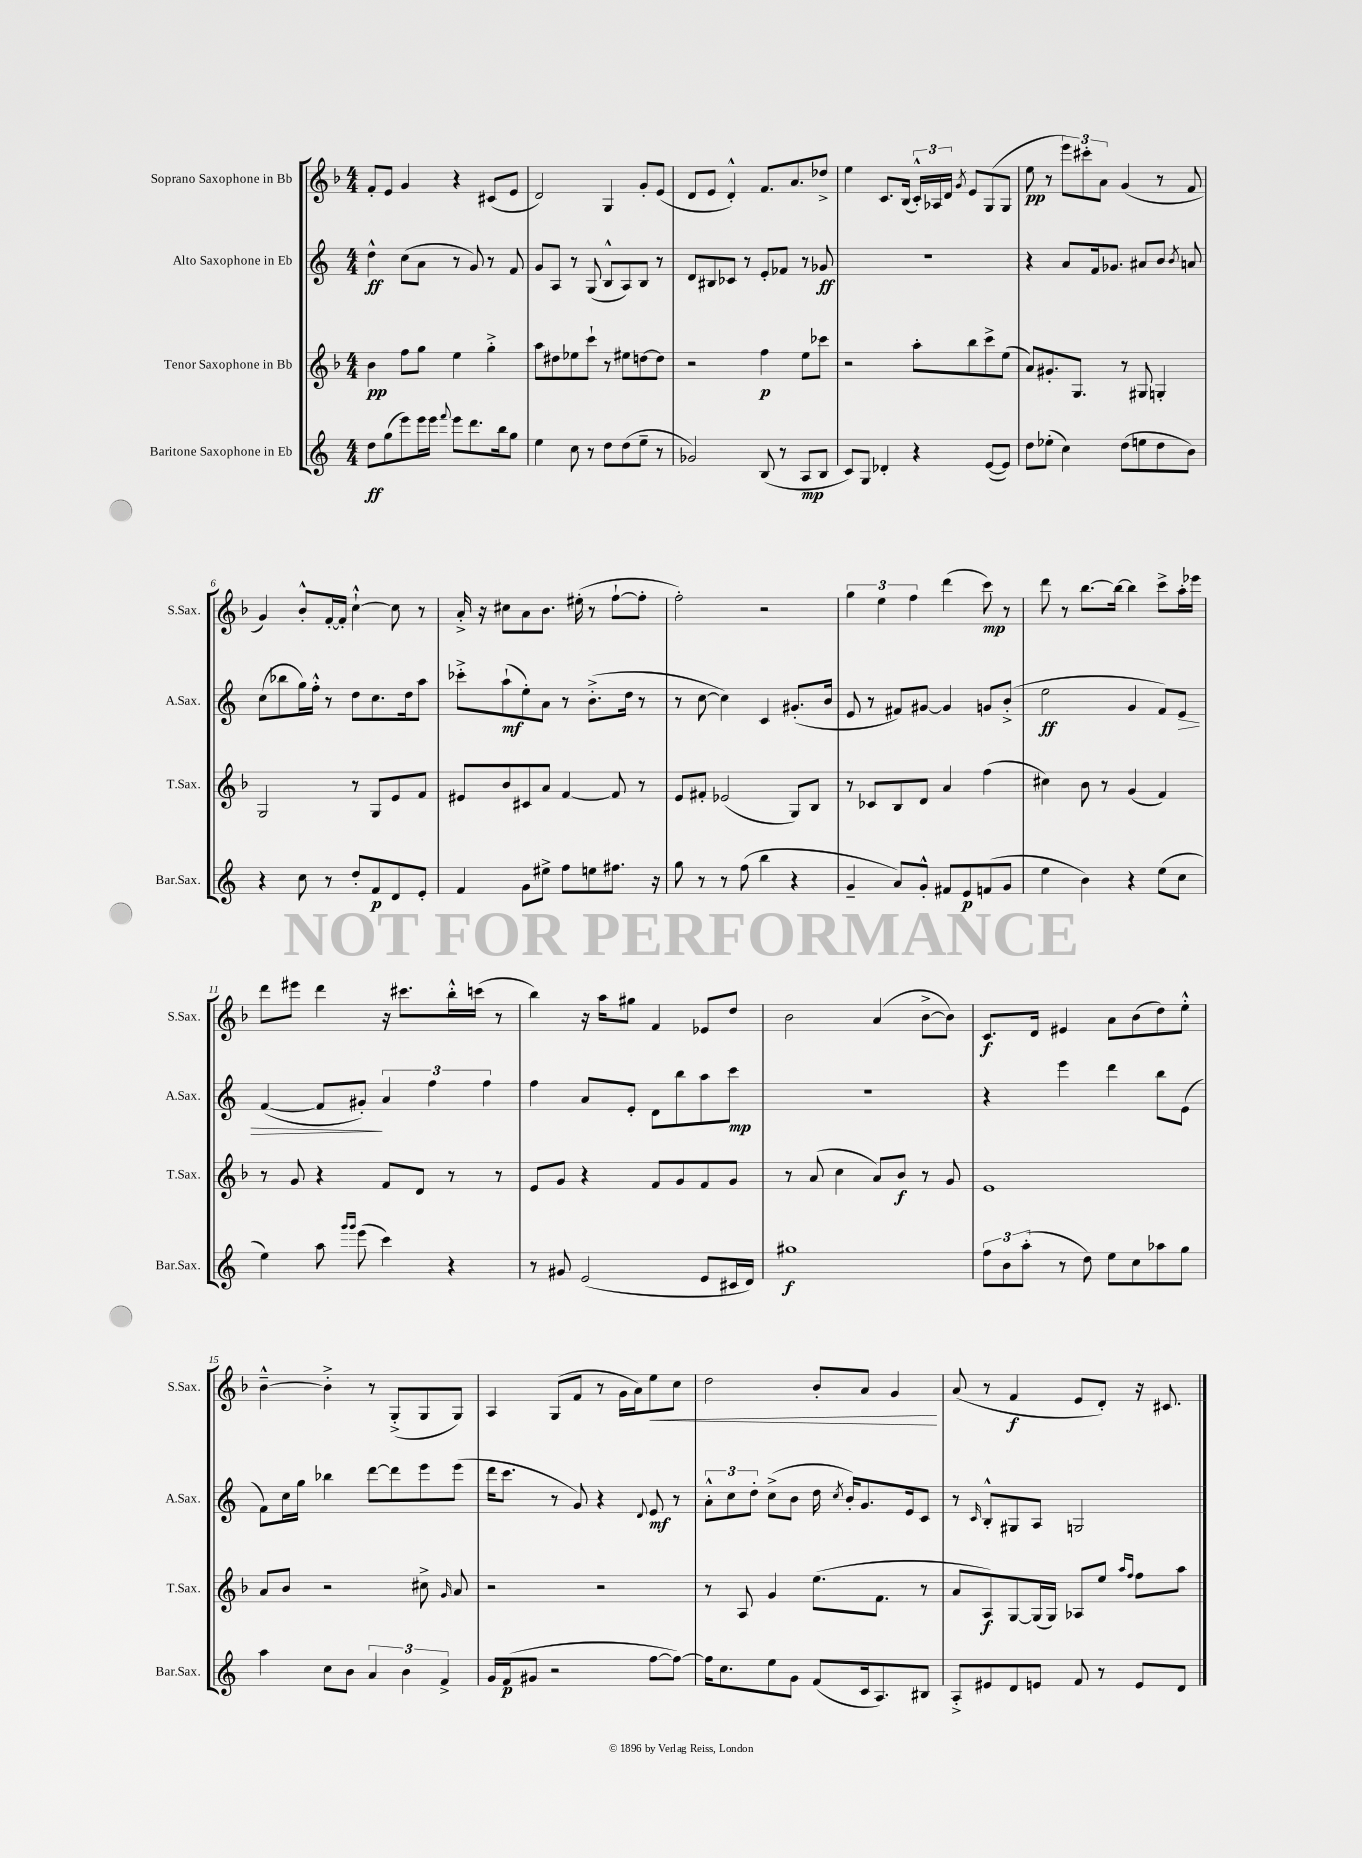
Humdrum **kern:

**kern	**kern	**kern	**kern
*staff4	*staff3	*staff2	*staff1
*clefG2	*clefG2	*clefG2	*clefG2
*k[]	*k[b-]	*k[]	*k[b-]
*M4/4	*M4/4	*M4/4	*M4/4
8dd\L	4b-\	4dd^^\	8f'/L
(8gg\	.	.	8e/J
8eee\)	8ff\L	(8cc\L	4g/
16eee\L	8gg\J	8a\J	.
16eee\JJ	.	.	.
8qqfff/	.	.	.
8eee\L	4ee\	8r	4r
8.ddd\	.	8g/)	.
.	4gg'^\	8r	(8c#/L
16bb\k	.	.	.
8gg\J	.	8f/	8e/J
=	=	=	=
4ee\	8aa\L	8g/L	2d/)
.	8dd#\	8A/J	.
8cc\	8ee-\	8r	.
8r	8ccc`\J	(8G/	.
8dd\L	8r	8B^^/L	4G/
(8dd\	8ee#\L	8A/)	.
8ee~\J	[8dd\	8B/J	8g'/L
8r	8dd\]J	8r	(8e/J
=	=	=	=
2g-/)	2r	8d/L	8d/L
.	.	8B#/	8e/J
.	.	8c-/J	4d'^^/)
.	.	8r	.
(8B/	4ff\	8e'/L	8.f/L
8r	.	8f-/J	.
.	.	.	8.a/
8A/L	8ee\L	8r	.
8B/J	8ccc-\J	8g-/	8dd-^/J
=	=	=	=
8c/L)	2r	1r	4ee\
8G/J	.	.	.
4d-'/	.	.	8.c/L
.	.	.	(16B-/Jk
4r	8aa'\L	.	24c'^^/LL)
.	.	.	24A-/
.	.	.	24d/JJ
.	.	.	8qg/
.	8bb-\	.	8e/L
([8e/L	8ccc^\	.	(8G/
8e/]J)	(8ee\J	.	8G/J
=	=	=	=
8dd\L	8a/L)	4r	8ee\
(8ee-'\J	8.g#'/	.	8r
4cc\)	.	8a/L	12eee\L)
.	8.G/J	.	.
.	.	.	12ccc#'\
.	.	16f/k	.
.	.	.	12a\J
.	.	8.g-/J	.
(8dd\L	8r	.	(4g/
8ee\	8G#/	8a#/L	.
8dd\	4G'/	8b/J	8r
.	.	8qb/	.
8b\J)	.	8a/	8f/
=	=	=	=
4r	2G/	(8cc\L	4g/)
.	.	8bb-\	.
8cc\	.	16gg\L)	8b-'^^/L
.	.	16ff'^^\JJ	.
8r	.	8r	[16f'/L
.	.	.	16f'/]JJ
8dd'/L	8r	8dd\L	[4cc`^^\
8f/	8G/L	8.cc\	.
8d/	8e/	.	8cc\]
.	.	16dd\k	.
8e'/J	8f/J	8aa\J	8r
=	=	=	=
4f/	8e#/L	8ccc-'^\L	16a'^/
.	.	.	16r
.	8b-/	(8aa`\	8cc#\L
8g\L	8c#/	8ee'\)	8a\
8ee#^\J	8a/J	8a\J	8.b-\J
8ff\L	[4f/	8r	.
.	.	.	(16ee#'\
8ee\	.	(8.b'^\L	8r
8.ff#\J	8f/]	.	[8ff`\L
.	.	16dd\Jk	.
.	8r	8r	8ff'\]J
16r	.	.	.
=	=	=	=
8gg\	8e/L	8r	2ff'\)
8r	8f#'/J	[8cc\	.
8r	(2e-/	4cc\])	.
(8ff\	.	.	.
4bb\	.	4c/	2r
4r	8G/L)	(8.g#'/L	.
.	8B-/J	.	.
.	.	16b/Jk	.
=	=	=	=
4g~/	8r	8e/	6gg\
.	8c-/L	8r	.
.	.	.	6ee\
8a/L)	8B-/	8f#/L)	.
.	.	.	6ff\
8g'^^/J	8d/J	[8g#/J	.
8f#/L	4a/	4g#/]	(4ddd\
8e/	.	.	.
(8f/	(4ff\	8g/L	8ccc\)
8g/J	.	(8b'^/J	8r
=	=	=	=
4ee\	4cc#\)	2ee\	8ddd\
.	.	.	8r
4b\)	8b-\	.	[8.bb-\L
.	8r	.	.
.	.	.	16bb-\_Jk
4r	(4g/	4g/	4bb-\]
(8ee\L	4f/)	8f/L)	8ccc^\L
8cc\J	.	8e/J	16aa'\L
.	.	.	16eee-\JJ
=	=	=	=
4ee\)	8r	([4f/	8ddd\L
.	8g/	.	8eee#\J
8aa\	4r	8f/]L	4ddd\
16qqggg/LL	.	.	.
16qqggg/JJ	.	.	.
(8eee\	.	8g#'/J)	.
4ccc\)	8f/L	6a/	16r
.	.	.	8.ccc#\L
.	8d/J	.	.
.	.	6ff\	.
4r	8r	.	16bb-'^^\L
.	.	.	(16ccc\JJ
.	.	6ff\	.
.	8r	.	8r
=	=	=	=
8r	8e/L	4ff\	4bb-\)
8g#/	8g/J	.	.
(2e/	4r	8a/L	16r
.	.	.	16aa\LK
.	.	8e'/J	8gg#\J
.	8f/L	8d\L	4f/
.	8g/	8bb\	.
8e/L	8f/	8aa\	8e-/L
16c#/L	8g/J	8ccc\J	8dd/J
16d/JJ)	.	.	.
=	=	=	=
1gg#	8r	1r	2b-\
.	(8a/	.	.
.	4cc\	.	.
.	8a/L)	.	(4a/
.	8b-/J	.	.
.	8r	.	[8b-^\L
.	8g/	.	8b-\]J)
=	=	=	=
12ff\L	1e	4r	8.c/L
12b\	.	.	.
(12aa'\J	.	.	.
.	.	.	16d/Jk
8r	.	4eee\	4e#/
8dd\)	.	.	.
8ee\L	.	4ddd\	8a\L
8cc\	.	.	(8b-\
8aa-\	.	8bb\L	8dd\)
8gg\J	.	(8e\J	8ee'^^\J
=	=	=	=
4aa\	8a/L	8f\L)	[4b-~^^\
.	8b-/J	16cc\L	.
.	.	16gg\JJ	.
8cc\L	2r	4bb-\	4b-'^\]
8b\J	.	.	.
6a/	.	[8ddd\L	8r
.	.	8ddd\]	(8G'^/L
6b\	.	.	.
.	8cc#^\	8eee\	8G/
6f^/	.	.	.
.	16qqg/	.	.
.	8a/	(8eee\J	8G/J)
=	=	=	=
16g/LL	2r	16ddd\LK	4A/
(16f/J	.	8.ccc\J	.
8g#/J	.	.	.
2r	.	8r	(8G/L
.	.	8g/)	8f/J
.	2r	4r	8r
.	.	.	16g\LL
.	.	.	16a\J)
.	.	8qqd/	.
[8ff\L	.	8e/	8ee\
8ff\_J)	.	8r	8cc\J
=	=	=	=
16ff\]LK	8r	12a'^^\L	2dd\
8.cc\	.	.	.
.	.	12cc\	.
.	8A/	.	.
.	.	12dd'\J	.
8ee\	4g/	(8cc^\L	.
8g\J	.	8b\J	.
(8f/L	(8.ee\L	16dd\	8b-'/L
.	.	8qcc/	.
.	.	16b'/LK)	.
16c/k	.	8.g/	8a/J
8.A/)	8.f\J	.	.
.	.	.	4g/
.	.	16e/k	.
8B#/J	8r	8c/J	.
=	=	=	=
8A'^/L	8a/L	8r	(8a/
.	.	16qqc/	.
8e#/	8A/)	8B'^^/L	8r
8d/	[8G/	8G#/	4f/
8e/J	(16G/]L	8A/J	.
.	16G/JJ)	.	.
8f/	8A-/L	2G/	8e/L
8r	8ee/J	.	8d'/J)
.	16qqaa/LL	.	.
.	16qqff/JJ	.	.
8e/L	8ff\L	.	16r
.	.	.	8.c#/
8d/J	8aa\J	.	.
==	==	==	==
*-	*-	*-	*-
